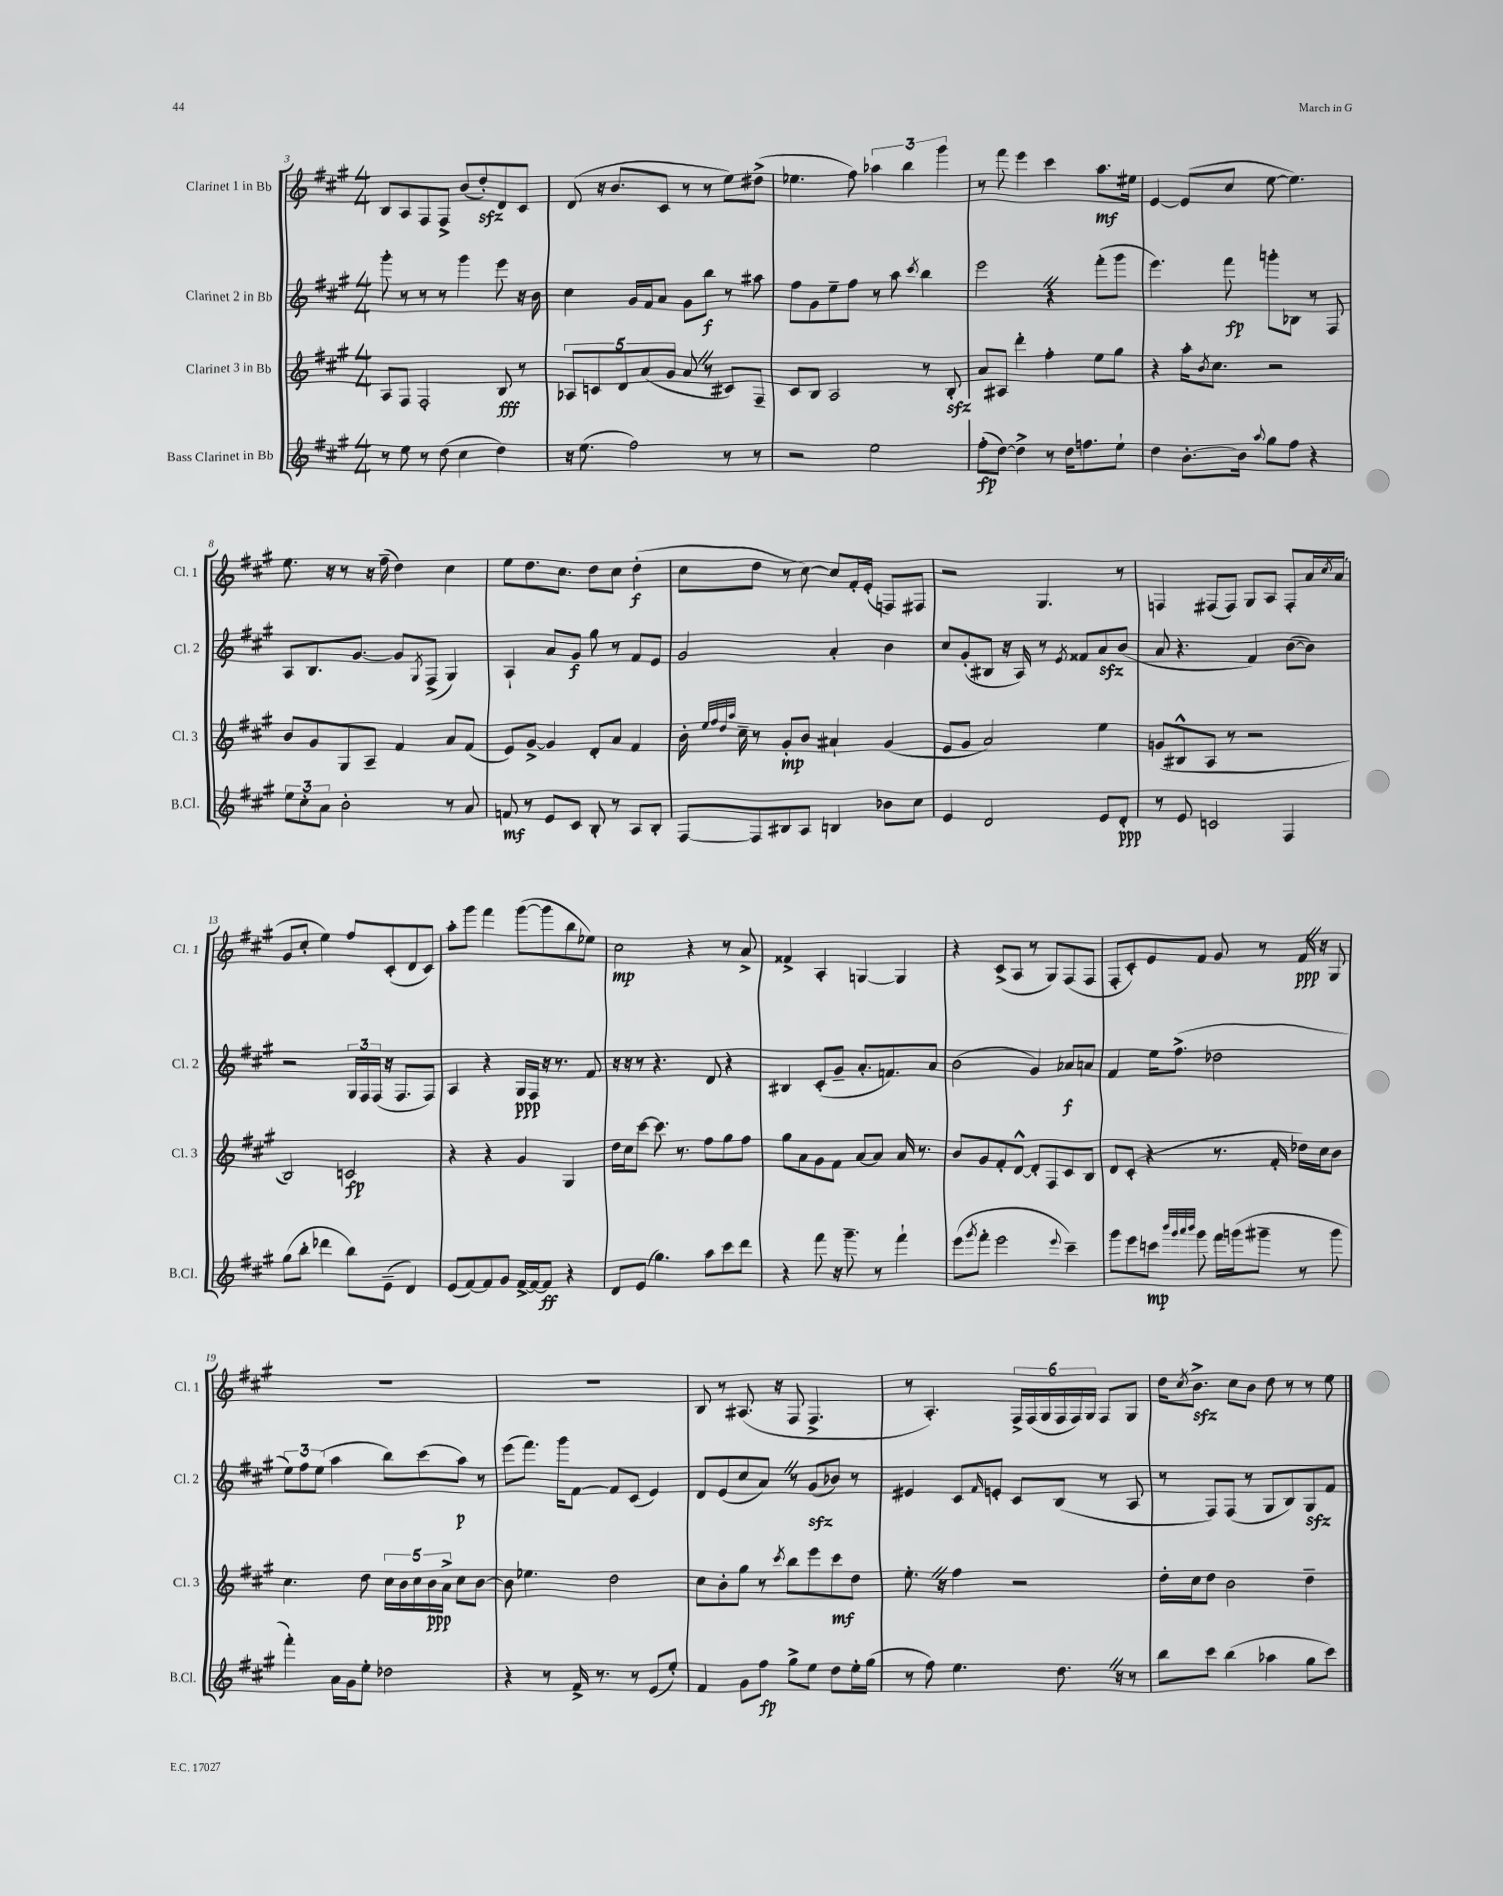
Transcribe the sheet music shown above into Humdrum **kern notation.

**kern	**kern	**kern	**kern
*staff4	*staff3	*staff2	*staff1
*clefG2	*clefG2	*clefG2	*clefG2
*k[f#c#g#]	*k[f#c#g#]	*k[f#c#g#]	*k[f#c#g#]
*M4/4	*M4/4	*M4/4	*M4/4
8r	8A	8ggg#'	8B
8ee	8F#	8r	8A
8r	2F#'	8r	8F#
(8dd	.	8r	8F#^
4cc#	.	4ggg#	(8b
.	.	.	8dd')
4dd)	8B	8eee	8d
.	8r	16r	8c#
.	.	16b	.
=	=	=	=
16r	10A-	4cc#	(8d
(8.ee	.	.	.
.	10c	.	.
.	.	.	16r
.	.	.	8.b
.	10d	.	.
2ff#)	.	16g#	.
.	(10a	.	.
.	.	16f#	.
.	.	8a	8c#
.	10g#	.	.
.	8a	8g#	8r
.	8r	8bb	8r
8r	8c#)	8r	8ee)
8r	8F#~	8aa#	(8dd#^
=	=	=	=
2r	8c#	8ff#	4.ee-
.	8B	8g#	.
.	2A	8ee~	.
.	.	8ff#	8ff#)
2ee	.	8r	6aa-
.	.	8aa	.
.	.	.	6bb
.	.	8qccc#	.
.	8r	4bb	.
.	.	.	6ggg#
.	8B'	.	.
=	=	=	=
(8ff#'	8a	2eee	8r
[8dd)	8A#	.	8fff#
4dd^]	4ddd'	.	4eee
8r	4ff#'	4r	4ccc#
16dd	.	.	.
8.ff	.	.	.
.	8ee	(8fff#'	8.aa
8ee`	8gg#	8ggg#	.
.	.	.	16ee#
=	=	=	=
4dd	4r	4.eee)	[4e
[8.b'	16aa'	.	(8e]
.	8qb	.	.
.	8.cc#	.	.
.	.	8fff#	8cc#
16b]	.	.	.
8qqaa	.	.	.
8gg#	2r	8ggg'	[8ee
8ff#	.	8B-	4.ee])
4r	.	8r	.
.	.	8F#	.
=	=	=	=
12ee	8b	8A	8.ee
12cc#'	.	.	.
.	8g#	8.B	.
12a	.	.	.
.	.	.	16r
2b'	8G#	.	8r
.	.	[8.g#	.
.	8A~	.	16r
.	.	.	(16ff#~
.	4f#	8g#]	4dd)
.	.	8qG#	.
.	.	(8F#^	.
8r	8a	4G#)	4cc#
8a	(8f#	.	.
=	=	=	=
8f	8e)	4A`	8ee
8r	[8g#^	.	8.dd
8e	4g#]	8a	.
.	.	.	8.cc#
8c#	.	8g#	.
8B'	8d'	8gg#	8dd
8r	8a	8r	8cc#
8A	4f#	8f#	(4dd'
8B'	.	8e	.
=	=	=	=
[8F#	16b'	2g#	8cc#
.	32qqee	.	.
.	32qqff#	.	.
.	32qqdd	.	.
.	32qqaa	.	.
.	16cc#~	.	.
8F#]	8r	.	8dd
8B#	8g#'	.	8r
8A	8b	.	[8cc#)
4B	4a#`	4a'	8cc#]
.	.	.	16f#'
.	.	.	(16e'
8b-	(4g#	4b	8F)
8cc#	.	.	8F#
=	=	=	=
4e	8e	8cc#	2r
.	8g#	(8g#'	.
2d	2a)	8B#	.
.	.	16r	.
.	.	16A)	.
.	.	8r	4.G#
.	.	8qe	.
.	.	8f##	.
8e	4ee	8a	.
8d'	.	(8b	8r
=	=	=	=
8r	(8g	8a	4F
8e	8B#^^	4.r	.
2c	8A	.	(8F#
.	8r	.	8F#)
.	2r	4f#)	8G#
.	.	.	8A
4F#	.	([8b	8F#'
.	.	8b])	16a
.	.	.	8qcc#
.	.	.	(16a
=	=	=	=
(8gg#	2B)	2r	8g#
8bb'	.	.	8cc#'
4ddd-	.	.	4ee)
8bb)	2c	24G#	8ff#
.	.	24F#	.
.	.	(24F#	.
(8e~	.	16r	(8c#'
.	.	8.F#	.
4d)	.	.	8d
.	.	8F#)	8c#)
=	=	=	=
(8e	4r	4A	8aa'
[8f#)	.	.	8ggg#
8f#]	4r	4r	4fff#
8g#	.	.	.
[16f#^	4g#	16G#	([8ggg#
16f#_	.	16F#	.
8f#]	.	16r	8ggg#]
.	.	8.r	.
4r	4G#	.	8bb
.	.	8f#	8ee-)
=	=	=	=
8d	16dd	16r	2cc#
.	16cc#	16r	.
(8e	[8ccc#	8r	.
4.gg#)	8.ccc#]	4.r	.
.	8.r	.	.
.	.	.	4r
8aa	8ff#	8d	.
8ccc#	8gg#	4r	8r
8ddd	8ff#	.	8a^
=	=	=	=
4r	8gg#	4B#	4f##^
.	8a	.	.
8fff#	8g#	(8c#'	4A'
16r	8f#	8g#~	.
8.ggg#~	.	.	.
.	[8a	8.a'	[4G
8r	8a]	.	.
.	.	8.f)	.
4fff#`	16a	.	4G]
.	8.r	.	.
.	.	8a	.
=	=	=	=
(8eee	8b	(2b	4r
8qggg#	.	.	.
8fff#'	8g#	.	.
2eee	8f#'	.	(8c#^
.	[8d^^	.	8A
.	8d']	4g#)	8r
.	8F#	.	8G#)
8qqeee	.	.	.
4ccc#~)	8c#	8a-	(8F#
.	8B	8a	8F#
=	=	=	=
8ggg#	8d	4f#	8F#'
8eee	(8c#'	.	8c#')
8ccc	4r	16ee	8e
.	.	(8.ff#^	.
32qqbbb	.	.	.
32qqggg#	.	.	.
32qqaaa	.	.	.
32qqbbb	.	.	.
8ggg#	.	.	8f#
16fff#	8.r	2dd-	8g#
(16ggg	.	.	.
8ggg#~	.	.	8r
.	16f#'	.	.
8r	16dd-)	.	16f#
.	16cc#	.	16r
8ggg#	8b	.	8G#
=	=	=	=
4fff#')	4.cc#	12ee)	1r
.	.	12ff#	.
.	.	(12ee	.
16a	.	4aa	.
16g#	.	.	.
8ee'	8dd	.	.
2dd-	20cc#	8bb)	.
.	20b	.	.
.	20cc#	.	.
.	.	(8ccc#	.
.	20b	.	.
.	20a^	.	.
.	8cc#	8aa)	.
.	[8b	8r	.
=	=	=	=
4r	8b]	(8eee	1r
.	4.ee-	8.fff#)	.
8r	.	.	.
.	.	16ggg#	.
16f#^	.	[8f#	.
8.r	.	.	.
.	2dd	8f#]	.
8r	.	(8c#	.
(8e	.	4e)	.
8ee')	.	.	.
=	=	=	=
4f#	8cc#	8d	8B
.	8b'	(8e	8r
8g#	8gg#	8cc#	(8.A#
8ff#	8r	8a)	.
.	.	.	16r
.	8qccc#	.	.
8gg#^	8bb	8r	8F#
8ee	8eee	(8g#	4.F#^
8dd	8ccc#	8b-)	.
16ee'	8dd	8r	.
(16gg#	.	.	.
=	=	=	=
8r	8.ee'	4e#	8r
8ff#)	.	.	4.A')
.	16r	.	.
4.ee	4ff#	8c#	.
.	.	16qqf#	.
.	.	8e'	.
.	2r	8c#	24F#^
.	.	.	(24F#
.	.	.	24G#
8.dd	.	(8B	24F#
.	.	.	24F#)
.	.	.	24G#
.	.	8r	8F#
16r	.	.	.
8r	.	8A	8G#
=	=	=	=
8bb	16dd'	8r	16dd
.	.	.	8qcc#
.	16cc#	.	8.b^
8ccc#	8dd	8F#)	.
(4bb	2b	(8F#	8cc#
.	.	8r	8b
4aa-	.	8G#	8dd
.	.	8B)	8r
8gg#	4dd~	8G#	8r
8ccc#)	.	8f#	8ee
==	==	==	==
*-	*-	*-	*-
